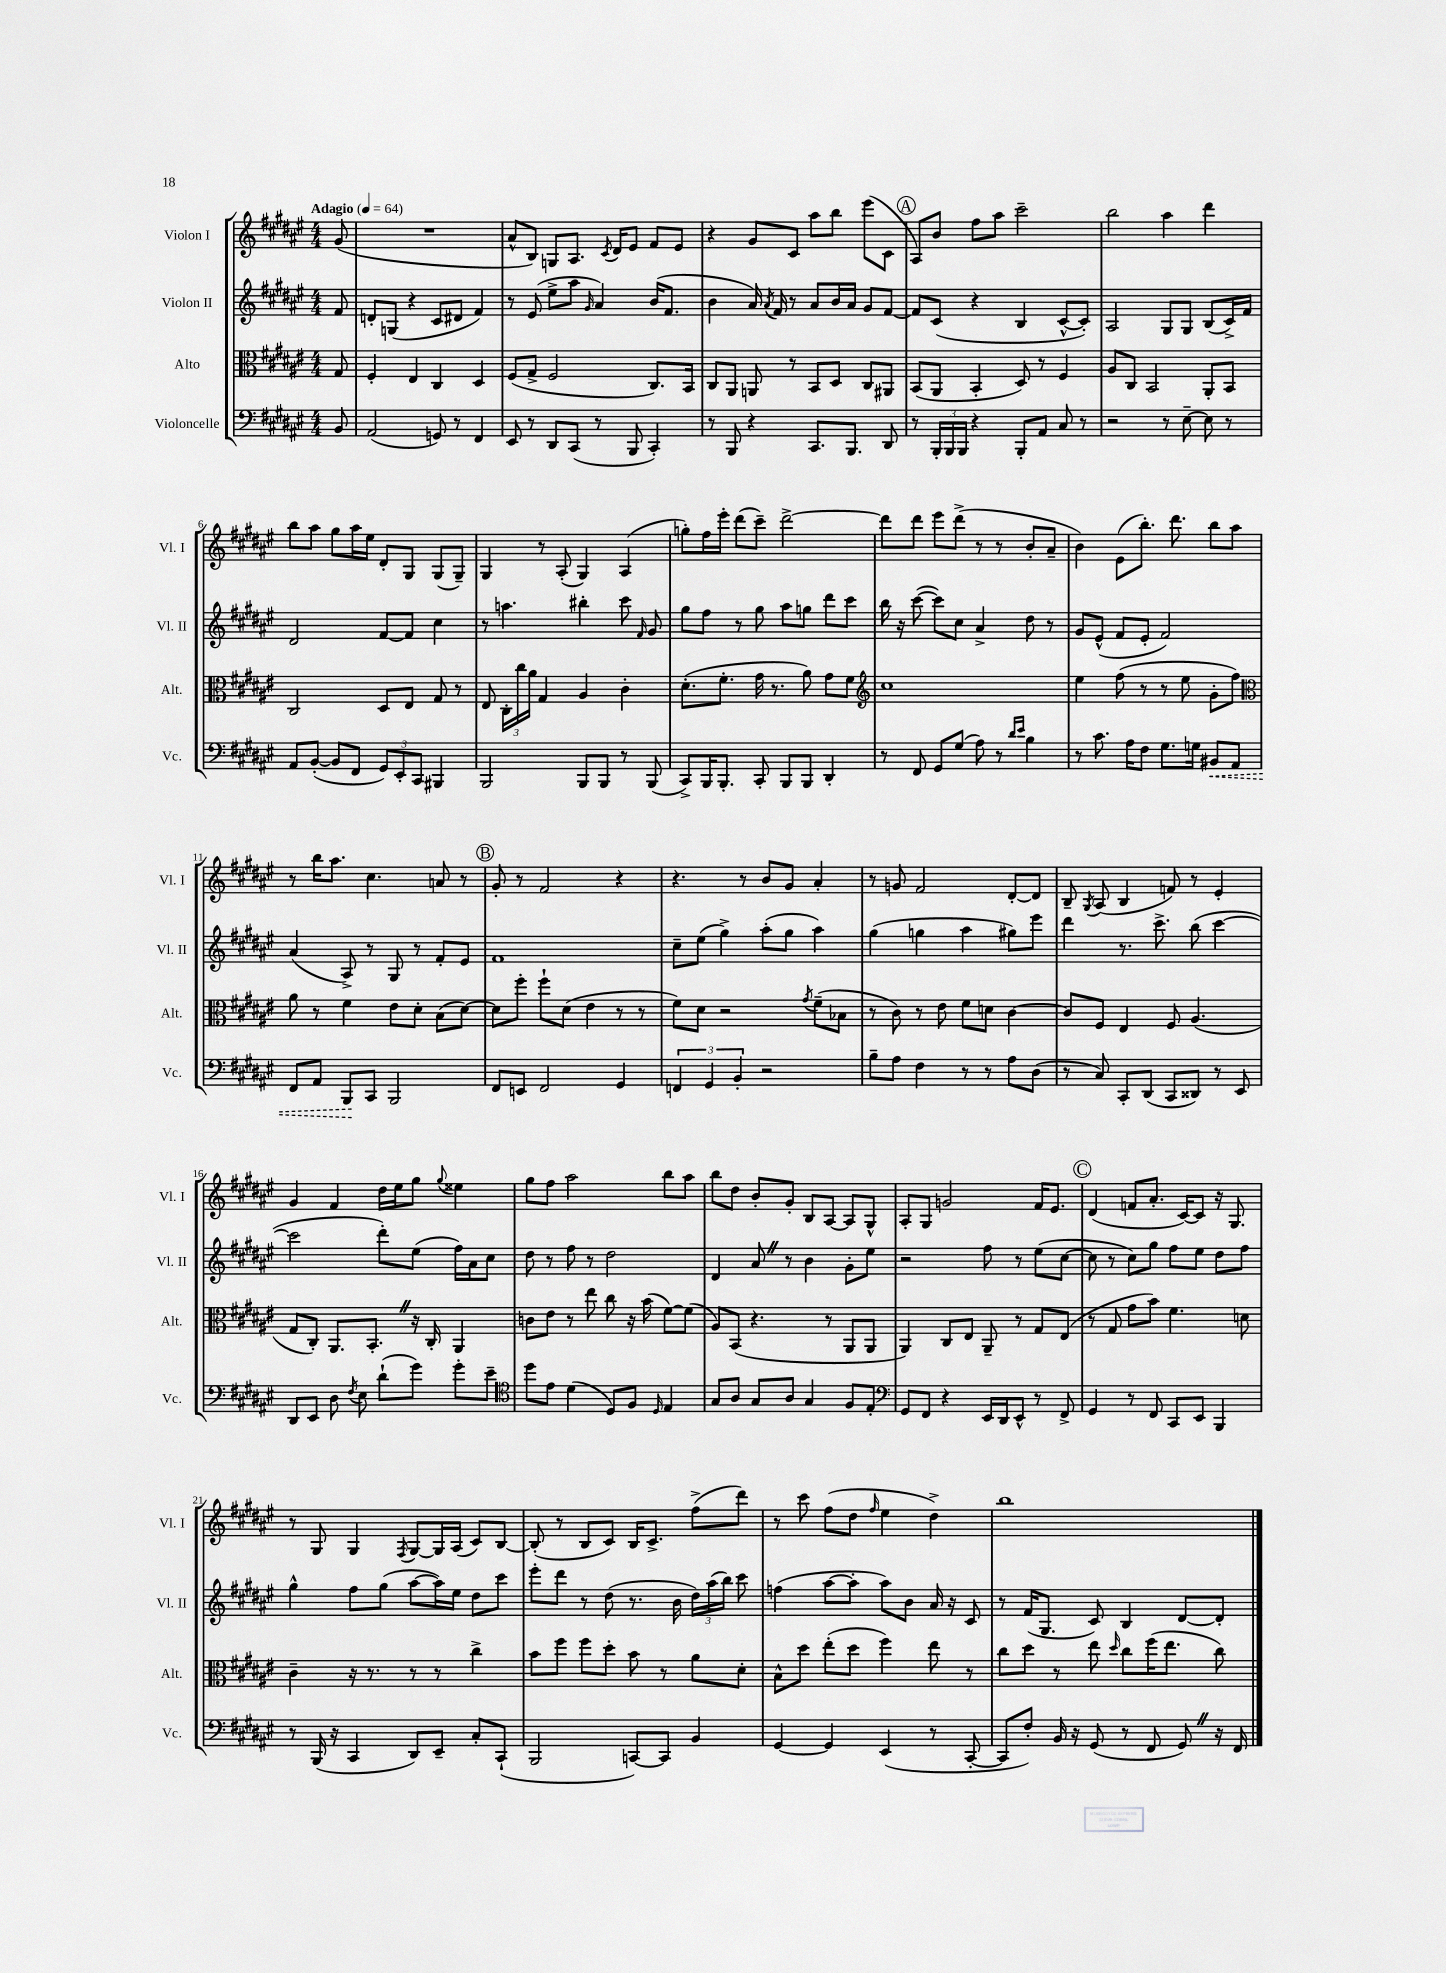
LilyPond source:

<<
\new StaffGroup <<
\new Staff = "s0" \with { instrumentName = "Violon I" shortInstrumentName = "Vl. I" } {
    \clef treble \key fis \major \numericTimeSignature \time 4/4 \partial 8 \tempo "Adagio" 4 = 64
    \autoBeamOff gis'8( |
    R1 |
    ais'8[-^ b8]) g8[ ais8.] \acciaccatura { cis'8 } dis'16[ eis'8] fis'8[ eis'8] |
    r4 gis'8[ cis'8] ais''8[ b''8] eis'''8[( cis'8] |
    \mark \markup { \circle "A" } ais8[) b'8] fis''8[ ais''8] cis'''2-- |
    b''2 ais''4 dis'''4 |
    b''8[ ais''8] gis''8[ ais''16 eis''16] dis'8[-. gis8] gis8[( gis8]--) |
    gis4 r8 ais8-.( gis4) ais4( |
    g''8[-.) fis''16 eis'''16]-. dis'''8[( cis'''8]--) dis'''2~-> |
    dis'''8[ dis'''8] eis'''8[ dis'''8]->( r8 r8 b'8[-. ais'8]-- |
    b'4) eis'8[( b''8.]-.) dis'''8. b''8[ ais''8] |
    r8 b''16[ ais''8.] cis''4. a'8 r8 |
    \mark \markup { \circle "B" } gis'8-. r8 fis'2 r4 |
    r4. r8 b'8[ gis'8] ais'4-. |
    r8 g'8 fis'2 dis'8[~-. dis'8] |
    b8-- \acciaccatura { gis8 } ais8( b4 f'8) r8 eis'4-. |
    gis'4 fis'4 dis''16[ eis''16 gis''8] \appoggiatura { gis''8 } eisis''4 |
    gis''8[ fis''8] ais''2 b''8[ ais''8] |
    b''8[ dis''8] b'8[-. gis'8]-. b8[ ais8]~ ais8[ gis8]-^ |
    ais8[-. gis8] g'2 fis'16[ eis'8.] |
    \mark \markup { \circle "C" } dis'4( f'8[ ais'8.]-. cis'16[~) cis'8] r16 gis8. |
    r8 gis8 gis4 \acciaccatura { fis8 } gis8[~ gis16 ais16]( cis'8[) b8]~ |
    b8-.( r8 b8[ cis'8]) b16[ cis'8.]-> fis''8[->( dis'''8]) |
    r8 cis'''8 fis''8[( dis''8] \grace { fis''16 } eis''4 dis''4->) |
    b''1 \bar "|." |
}
\new Staff = "s1" \with { instrumentName = "Violon II" shortInstrumentName = "Vl. II" } {
    \clef treble \key fis \major \numericTimeSignature \time 4/4 \partial 8
    \autoBeamOff fis'8 |
    d'8[-. g8]( r4 cis'8[ dis'8] fis'4) |
    r8 eis'8( eis''8[-> ais''8] \grace { gis'16 } ais'4) b'16[( fis'8.] |
    b'4 ais'16) \acciaccatura { ais'8 } fis'16 r8 ais'8[ b'16 ais'16] gis'8[ fis'8]~ |
    \mark \markup { \circle "A" } fis'8[ cis'8]( r4 b4 cis'8[~-^ cis'8]-.) |
    ais2 gis8[ gis8] b8[( cis'16->) fis'16] |
    dis'2 fis'8[~ fis'8] cis''4 |
    r8 a''4. bis''4-. cis'''8 \grace { fis'16 } gis'8 |
    gis''8[ fis''8] r8 gis''8 ais''8[ g''8] dis'''8[ cis'''8] |
    b''16 r16 cis'''8~( cis'''8[) cis''8] ais'4-> dis''8 r8 |
    gis'8[ eis'8]-^( fis'8[ eis'8]-. fis'2) |
    ais'4( ais8->) r8 gis8 r8 fis'8[-. eis'8] |
    \mark \markup { \circle "B" } fis'1 |
    cis''8[-- eis''8]( gis''4->) ais''8[-.( gis''8] ais''4) |
    gis''4( g''4 ais''4 gis''8[) eis'''8] |
    dis'''4 r8. cis'''8.-> b''8( cis'''4~ |
    cis'''2 dis'''8[-.) eis''8]( fis''16[) ais'16 cis''8] |
    dis''8 r8 fis''8 r8 dis''2 |
    dis'4 ais'8 \once \override BreathingSign.text = \markup { \musicglyph "scripts.caesura.straight" } \breathe r8 b'4 gis'8[-. eis''8] |
    r2 fis''8 r8 eis''8[( cis''8]~ |
    \mark \markup { \circle "C" } cis''8 r8 cis''8[) gis''8] fis''8[ eis''8] dis''8[ fis''8] |
    gis''4-^ fis''8[ gis''8]( ais''8[~ ais''16) eis''16] dis''8[ cis'''8] |
    eis'''8[-. dis'''8] r8 dis''8( r8. b'16 \tuplet 3/2 { dis''16[) ais''16( b''16]) } cis'''8 |
    f''4( ais''8[~ ais''8]-. ais''8[) b'8] ais'16 r16 cis'8 |
    r8 fis'16[( gis8.] cis'8) b4 dis'8[~ dis'8]-. \bar "|." |
}
\new Staff = "s2" \with { instrumentName = "Alto" shortInstrumentName = "Alt." } {
    \clef alto \key fis \major \numericTimeSignature \time 4/4 \partial 8
    \autoBeamOff gis8 |
    fis4-. eis4 cis4 dis4 |
    fis8[( gis8]-> fis2 cis8.[) b,16] |
    cis8[ ais,8] a,8 r8 b,8[ dis8] cis8[ ais,8] |
    \mark \markup { \circle "A" } b,8[( ais,8] b,4-. dis8) r8 fis4 |
    ais8[ cis8] b,2 ais,8[-. b,8] |
    cis2 dis8[ eis8] gis8 r8 |
    eis8 \tuplet 3/2 { cis16[-. cis''16 ais'16] } gis4 ais4 cis'4-. |
    dis'8.[-.( fis'8.]-. gis'16 r8. ais'8) gis'8[ fis'8] |
    \clef treble cis''1 |
    eis''4 fis''8( r8 r8 eis''8 gis'8[-. fis''8]) |
    \clef alto ais'8 r8 fis'4 eis'8[ dis'8]-. b8[( dis'8]~) |
    \mark \markup { \circle "B" } dis'8[ fis''8]-. fis''8[-! dis'8]( eis'4 r8 r8 |
    fis'8[) dis'8] r2 \acciaccatura { gis'8 } fis'8[--( bes8] |
    r8 cis'8) r8 eis'8 fis'8[ d'8] cis'4~ |
    cis'8[ fis8] eis4 fis8 ais4.( |
    gis8[ cis8]-.) ais,8.[ b,8.]-. \once \override BreathingSign.text = \markup { \musicglyph "scripts.caesura.straight" } \breathe r16 cis16-. ais,4 |
    c'8[ eis'8] r8 eis''8 cis''8 r16 b'16( fis'8[~) fis'8]( |
    ais8[) b,8]( r4. r8 ais,8[ ais,8] |
    ais,4) cis8[ eis8] ais,8-- r8 gis8[ eis8]( |
    \mark \markup { \circle "C" } r8 gis8 gis'8[ b'8]) fis'4. d'8 |
    cis'4-- r16 r8. r8 r8 cis''4-> |
    b'8[ fis''8] fis''8[ dis''8]-. b'8 r8 ais'8[ dis'8]-. |
    b8[-^ dis''8] eis''8[-.( dis''8] fis''4) eis''8 r8 |
    cis''8[ dis''8] r8 eis''8 \grace { dis''16 } cis''8[ fis''16( eis''8.] cis''8) \bar "|." |
}
\new Staff = "s3" \with { instrumentName = "Violoncelle" shortInstrumentName = "Vc." } {
    \clef bass \key fis \major \numericTimeSignature \time 4/4 \partial 8
    \autoBeamOff b,8 |
    ais,2( g,8) r8 fis,4 |
    eis,8 r8 dis,8[ cis,8]( r8 b,,8 cis,4-.) |
    r8 b,,8 r4 cis,8.[ b,,8.] dis,8 |
    \mark \markup { \circle "A" } r8 \tuplet 3/2 { b,,16[-. b,,16 b,,16] } r4 b,,8[-. ais,8] cis8 r8 |
    r2 r8 eis8~-- eis8 r8 |
    ais,8[ b,8]~-.( b,8[ fis,8] \tuplet 3/2 { gis,8[) eis,8-. cis,8] } bis,,4 |
    b,,2 b,,8[ b,,8] r8 b,,8( |
    cis,8[->) b,,16 b,,8.]-. cis,8-. b,,8[ b,,8] dis,4-. |
    r8 fis,8 gis,8[ gis8]( ais8) r8 \grace { dis'16[ eis'16] } b4 |
    r8 cis'8. ais16[ fis8] gis8.[ g16] \once \override Hairpin.style = #'dashed-line bis,8[\< ais,8] |
    fis,8[ ais,8] b,,8[\! cis,8] b,,2 |
    \mark \markup { \circle "B" } fis,8[ e,8] fis,2 gis,4 |
    \tuplet 3/2 { f,4 gis,4 b,4-. } r2 |
    b8[-- ais8] fis4 r8 r8 ais8[ dis8]( |
    r8 cis8) cis,8[-. dis,8]( cis,8[ disis,8]) r8 eis,8 |
    dis,8[ eis,8] dis8 \acciaccatura { fis8 } eis8 dis'8[-!( gis'8]) gis'8[-. eis'8]-- |
    \clef tenor dis''8[ eis'8] dis'4( dis8[) fis8] \grace { dis16 } eis4 |
    gis8[ ais8] gis8[ ais8] gis4 fis8[ eis8]-. |
    \clef bass gis,8[ fis,8] r4 eis,16[ dis,16 eis,8]-^ r8 fis,8-> |
    \mark \markup { \circle "C" } gis,4 r8 fis,8 cis,8[ eis,8] b,,4 |
    r8 b,,16( r16 cis,4 dis,8[) eis,8]-- cis8[-. cis,8]-!( |
    b,,2 c,8[~) c,8] b,4 |
    gis,4~ gis,4 eis,4( r8 cis,8~-. |
    cis,8[ fis8]-.) b,16 r16 gis,8( r8 fis,8 gis,8) \once \override BreathingSign.text = \markup { \musicglyph "scripts.caesura.straight" } \breathe r16 fis,16 \bar "|." |
}
>>
>>
